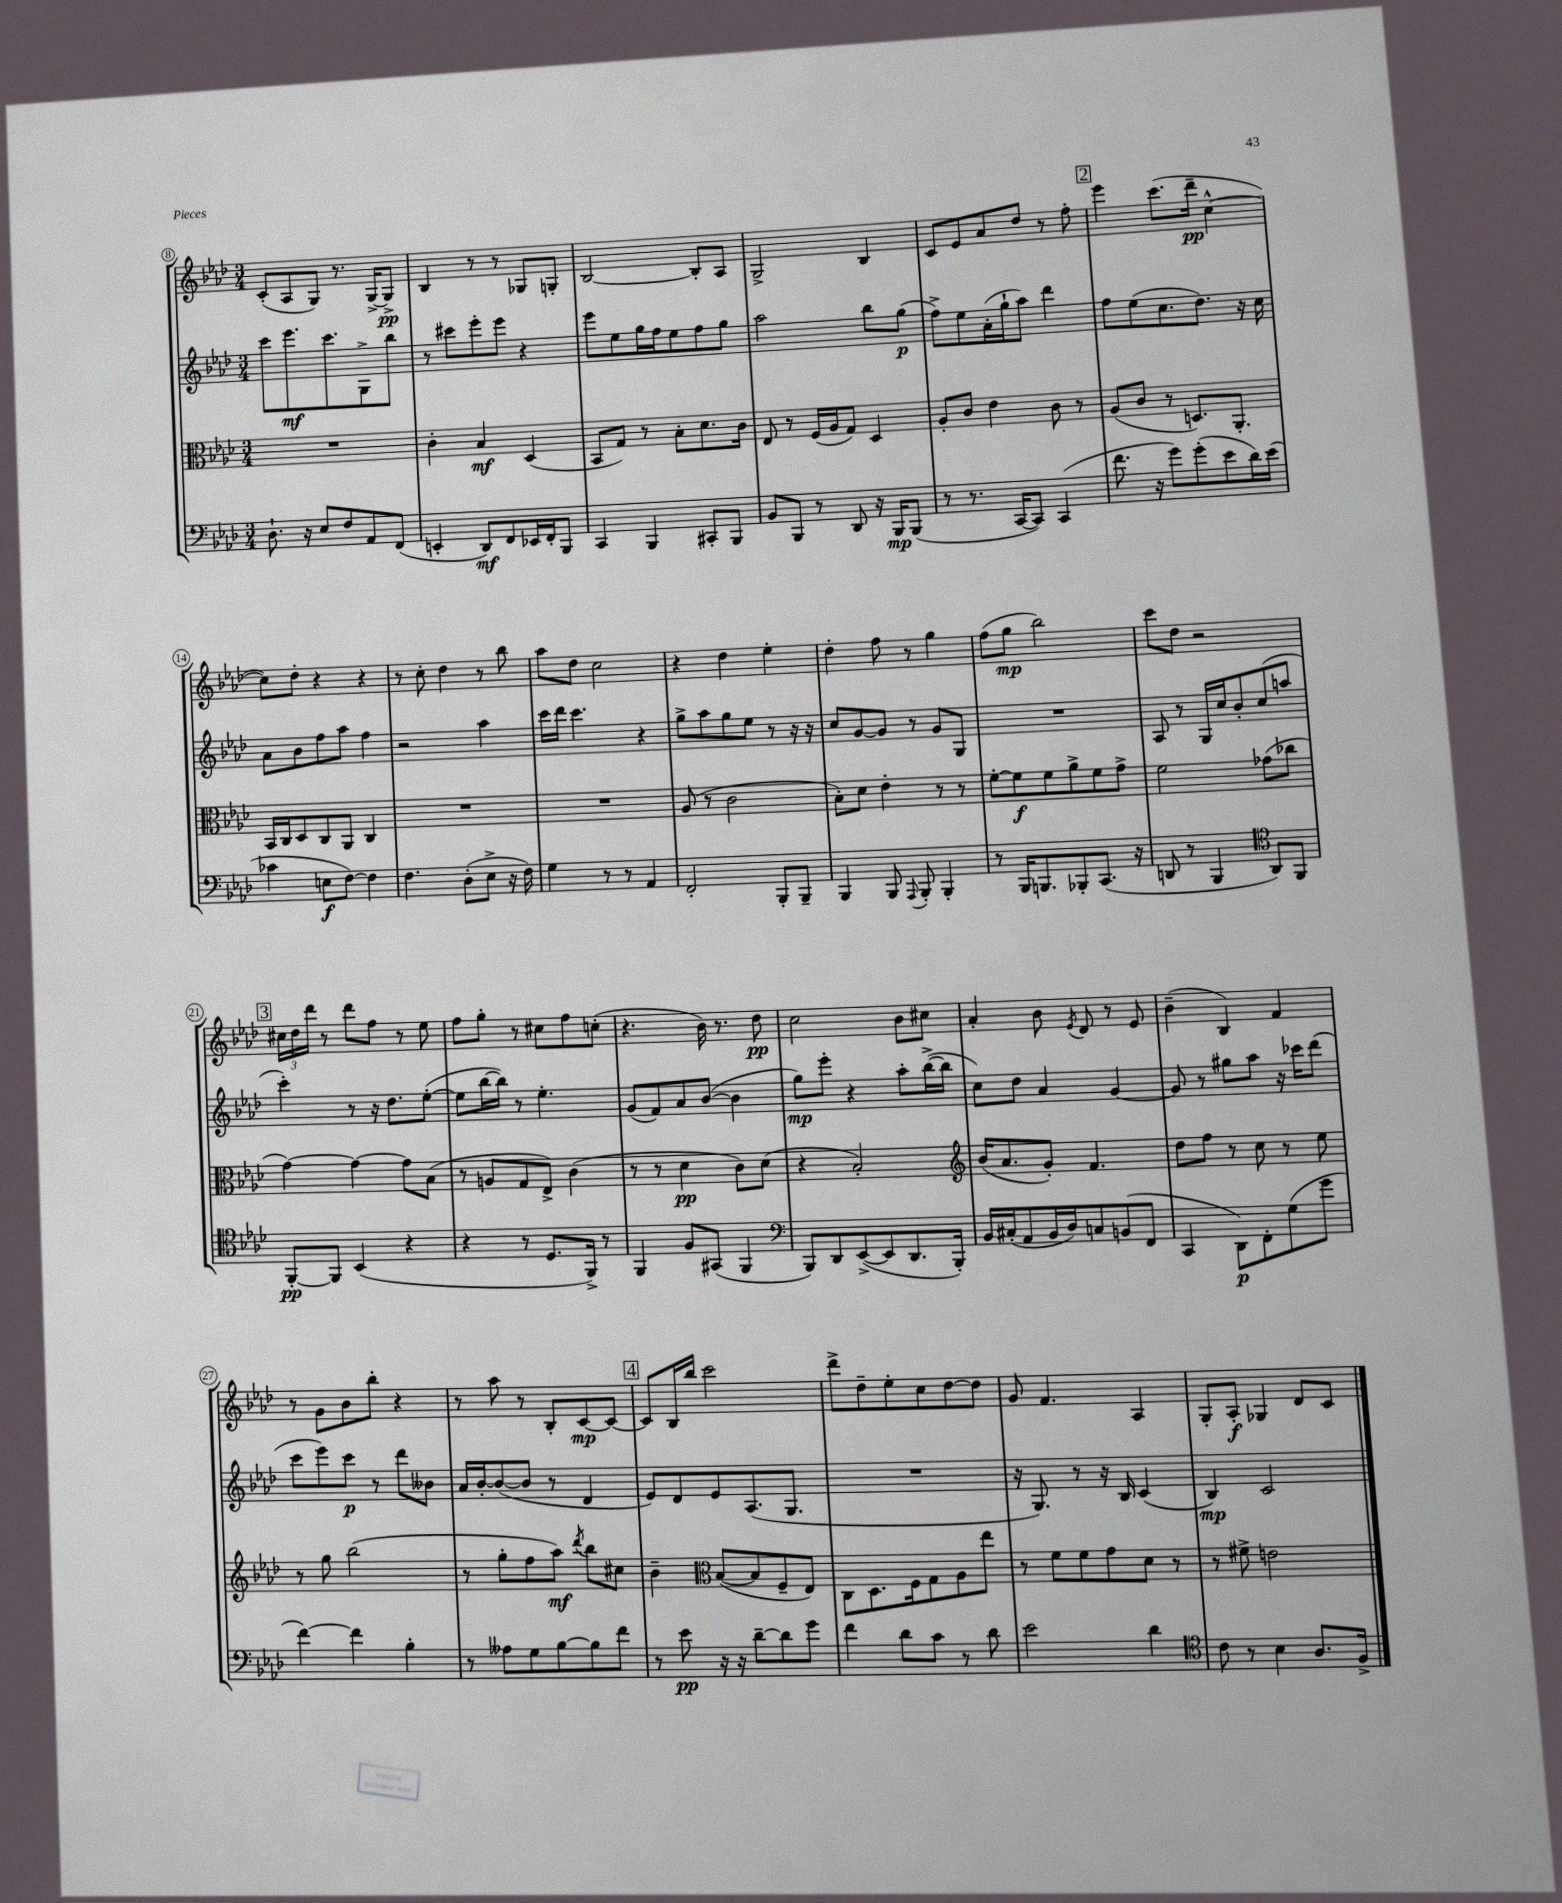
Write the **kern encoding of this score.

**kern	**dynam	**kern	**dynam	**kern	**dynam	**kern	**dynam
*part4	*part4	*part3	*part3	*part2	*part2	*part1	*part1
*staff4	*staff4	*staff3	*staff3	*staff2	*staff2	*staff1	*staff1
*clefF4	*	*clefC3	*	*clefG2	*	*clefG2	*
*k[b-e-a-d-]	*	*k[b-e-a-d-]	*	*k[b-e-a-d-]	*	*k[b-e-a-d-]	*
*M3/4	*	*M3/4	*	*M3/4	*	*M3/4	*
=8	=8	=8	=8	=8	=8	=8	=8
8.D-`\	.	2.r	.	8ccc\L	.	(8c'/L	.
.	.	.	.	8.eee-\	mf	8A-/	.
16r	.	.	.	.	.	.	.
8E-/L	.	.	.	.	.	8G/J)	.
.	.	.	.	8.ccc\	.	.	.
8F/	.	.	.	.	.	8.r	.
8AA-/	.	.	.	8G^\	.	.	.
.	.	.	.	.	.	[16G^/KL	.
(8FF/J	.	.	.	8bb-\J	.	8G^/J]	pp
=9	=9	=9	=9	=9	=9	=9	=9
4EEn'/	.	4c'\	.	8r	.	4B-/	.
.	.	.	.	8ccc#X\L	.	.	.
8DD-/L)	mf	4B-/	mf	8eee-'\	.	8r	.
8FF/	.	.	.	8eee-\J	.	8r	.
16EE-X/L	.	(4D-/	.	4r	.	8G-X/L	.
16FF'/J	.	.	.	.	.	.	.
8BBB-/J	.	.	.	.	.	8Gn'/J	.
=10	=10	=10	=10	=10	=10	=10	=10
4CC/	.	8BB-/L	.	8eee-\L	.	[2B-/	.
.	.	8G/J)	.	8ee-\	.	.	.
4BBB-/	.	8r	.	16gg\L	.	.	.
.	.	.	.	16ff\J	.	.	.
.	.	8B-'\L	.	8ee-\	.	.	.
8CC#X'/L	.	8.d-\	.	8ff\	.	8B-'/L]	.
8BBB-/J	.	.	.	8gg\J	.	8A-/J	.
.	.	16c\Jk	.	.	.	.	.
=11	=11	=11	=11	=11	=11	=11	=11
8BB-/L	.	8E-/	.	2aa-\	.	2G^/	.
8BBB-/J	.	8r	.	.	.	.	.
8r	.	(16F/LL	.	.	.	.	.
.	.	16A-/J	.	.	.	.	.
8DD-/	.	8G/J)	.	.	.	.	.
16r	.	4D-/	.	8bb-\L	.	4B-/	.
16BBB-/KL	mp	.	.	.	.	.	.
(8BBB-/J	.	.	.	(8gg\J	p	.	.
=12	=12	=12	=12	=12	=12	=12	=12
8r	.	8A-'/L	.	8ff^\L)	.	8c/L	.
8.r	.	8c/J	.	8ee-\	.	8e-/	.
.	.	4e-\	.	(16a-'\L	.	8a-/	.
[16CC/KL	.	.	.	16gg`\J	.	.	.
8CC/J])	.	.	.	8aa-\J)	.	8dd-/J	.
(4CC/	.	8c\	.	4ddd-\	.	8r	.
.	.	8r	.	.	.	8ff'\	.
!!LO:REH:place=s1:t=2
=13	=13	=13	=13	=13	=13	=13	=13
8.f\	.	(8A-/L	.	8ff\L	.	4eee-\	.
.	.	8c/J	.	(8ee-\	.	.	.
16r	.	.	.	.	.	.	.
8g\L)	.	8r	.	8.cc\	.	(8.ccc\L	.
(8g'\	.	8.Dn/L)	.	.	.	.	.
.	.	.	.	8.dd-\J)	.	16ddd-~\Jk	pp
8e-\	.	.	.	.	.	[4cc^^\	.
.	.	8.AA-'/J	.	.	.	.	.
16d-\L)	.	.	.	16r	.	.	.
(16e-\JJ	.	.	.	16cc\	.	.	.
!!LO:LB:g=z
=14	=14	=14	=14	=14	=14	=14	=14
4c-X\	.	16BB-/LL	.	8a-\L	.	8cc\L])	.
.	.	16C/J	.	.	.	.	.
.	.	8D-/	.	8b-\	.	8dd-'\J	.
8En\L	f	8C/	.	8ff\	.	4r	.
[8F\J)	.	8AA-/J	.	8aa-\J	.	.	.
4F\]	.	4C/	.	4ff\	.	4r	.
=15	=15	=15	=15	=15	=15	=15	=15
4.F\	.	2.r	.	2r	.	8r	.
.	.	.	.	.	.	8cc'\	.
.	.	.	.	.	.	4dd-\	.
(8D-'\L	.	.	.	.	.	.	.
8E-^\J	.	.	.	4aa-\	.	8r	.
16r	.	.	.	.	.	8bb-\	.
16F\)	.	.	.	.	.	.	.
=16	=16	=16	=16	=16	=16	=16	=16
4G\	.	2.r	.	16ccc\LL	.	8aa-\L	.
.	.	.	.	16ddd-\JJ	.	.	.
.	.	.	.	4.ccc\	.	8dd-\J	.
8r	.	.	.	.	.	2cc\	.
8r	.	.	.	.	.	.	.
4AA-/	.	.	.	4r	.	.	.
=17	=17	=17	=17	=17	=17	=17	=17
2FF'/	.	(8A-/	.	8gg^\L	.	4r	.
.	.	8r	.	8aa-\	.	.	.
.	.	2c\	.	8gg\	.	4dd-\	.
.	.	.	.	8ee-\J	.	.	.
8BBB-'/L	.	.	.	8r	.	4ee-'\	.
8BBB-~/J	.	.	.	16r	.	.	.
.	.	.	.	16r	.	.	.
=18	=18	=18	=18	=18	=18	=18	=18
4BBB-/	.	8B-'\L)	.	8cc/L	.	4dd-'\	.
.	.	8d-\J	.	[8g/	.	.	.
8BBB-/	.	4e-'\	.	8g/J]	.	8ff\	.
8qqAAA-/	.	.	.	.	.	.	.
8BBB-'/	.	.	.	8r	.	8r	.
4BBB-'/	.	8r	.	8g/L	.	4gg\	.
.	.	8r	.	8G/J	.	.	.
=19	=19	=19	=19	=19	=19	=19	=19
8r	.	[8f'\L	.	2.r	.	(8ff\L	.
16BBB-/KL	.	8f\]	f	.	.	8gg\J	mp
8.BBBn/	.	.	.	.	.	.	.
.	.	8f\	.	.	.	2bb-\)	.
8BBB-X'/	.	8a-^\	.	.	.	.	.
(8.CC/J	.	8f\	.	.	.	.	.
.	.	8g^\J	.	.	.	.	.
16r	.	.	.	.	.	.	.
=20	=20	=20	=20	=20	=20	=20	=20
8DDn/	.	2f\	.	8A-/	.	8ccc\L	.
8r	.	.	.	8r	.	8dd-\J	.
4BBB-/	.	.	.	16G/LL	.	2r	.
.	.	.	.	16cc/J	.	.	.
.	.	.	.	8b-'/	.	.	.
*clefC4	*	*	*	*	*	*	*
8AA-/L)	.	(8g-X\L	.	(8cc/	.	.	.
8FF/J	.	8cc-X\J	.	8aan/J	.	.	.
!!LO:LB:g=z
!!LO:REH:place=s1:t=3
=21	=21	=21	=21	=21	=21	=21	=21
[8FF'/L	pp	[4g\)	.	4ccc'\)	.	24cc#X\LL	.
.	.	.	.	.	.	24dd-\	.
.	.	.	.	.	.	24ddd-\JJ	.
8FF/J]	.	.	.	.	.	8r	.
(4BB-/	.	4g\_	.	8r	.	8ddd-\L	.
.	.	.	.	16r	.	8ff\J	.
.	.	.	.	8.dd-\L	.	.	.
4r	.	8g\L]	.	.	.	8r	.
.	.	(8B-\J	.	([8ee-'\J	.	8ee-\	.
=22	=22	=22	=22	=22	=22	=22	=22
4r	.	8r	.	8ee-\L]	.	8ff\L	.
.	.	8An/L	.	[16bb-\L	.	8gg'\J	.
.	.	.	.	16bb-\JJ])	.	.	.
8r	.	8G/	.	8r	.	8r	.
8.D-/L	.	8E-^/J)	.	4.ee-'\	.	8cc#X\L	.
.	.	(4c\	.	.	.	8ff\	.
16FF^/Jk)	.	.	.	.	.	.	.
8r	.	.	.	.	.	(8ccn'\J	.
=23	=23	=23	=23	=23	=23	=23	=23
4FF/	.	8r	.	(8g/L	.	4.r	.
.	.	8r	.	8f/)	.	.	.
8F/L	.	4d-\	pp	8a-/	.	.	.
(8GG#X/J	.	.	.	([8b-/J	.	16b-\)	.
.	.	.	.	.	.	8.r	.
4FF/	.	8c\L)	.	4b-\]	.	.	.
.	.	(8d-\J	.	.	.	8dd-\	pp
=24	=24	=24	=24	=24	=24	=24	=24
*clefF4	*	*	*	*	*	*	*
8BBB-/L)	.	4r	.	8gg\L)	mp	2cc\	.
8DD-/	.	.	.	8eee-'\J	.	.	.
([8EE-^/	.	2B-'/)	.	4r	.	.	.
8EE-/]	.	.	.	.	.	.	.
8.DD-/	.	.	.	8aa-'\L	.	8b-\L	.
.	.	.	.	([16bb-^\L	.	8cc#X\J	.
16BBB-'/Jk)	.	.	.	16bb-\JJ]	.	.	.
=25	=25	=25	=25	=25	=25	=25	=25
*	*	*clefG2	*	*	*	*	*
16BB-/LL	.	(16b-/KL	.	8cc\L)	.	4a-'/	.
(16C#X'/J	.	8.a-/	.	.	.	.	.
8AA-/	.	.	.	8dd-\J	.	.	.
16BB-/L	.	8g'/J)	.	4a-/	.	8b-\	.
16D-/J)	.	.	.	.	.	.	.
.	.	.	.	.	.	8qe-/	.
8Cn/	.	4.f/	.	.	.	8d-/	.
(8BBn/	.	.	.	[4g/	.	8r	.
8FF/J	.	.	.	.	.	8e-/	.
=26	=26	=26	=26	=26	=26	=26	=26
4CC/	.	8dd-\L	.	8g/]	.	(4b-~\	.
.	.	8ff\J	.	8r	.	.	.
8DD-\L)	p	8r	.	8gg#X\L	.	4B-/)	.
8FF'\	.	8cc\	.	8aa-\J	.	.	.
(8G\	.	8r	.	16r	.	4f/	.
.	.	.	.	16ccc-X\KL	.	.	.
8g\J	.	8ee-\	.	(8ddd-\J	.	.	.
!!LO:LB:g=z
=27	=27	=27	=27	=27	=27	=27	=27
[4f\)	.	8r	.	8ccc\L	.	8r	.
.	.	8gg\	.	8eee-\)	.	8g\L	.
4f\]	.	(2bb-\	.	8ccc\J	p	8b-\	.
.	.	.	.	8r	.	8bb-'\J	.
4B-'\	.	.	.	8ddd-\L	.	4r	.
.	.	.	.	8b--X\J	.	.	.
=28	=28	=28	=28	=28	=28	=28	=28
8r	.	8r	.	16a-/LL	.	8r	.
.	.	.	.	[16b-'/J	.	.	.
8A--X\L	.	8gg'\L	.	(8b-/_	.	8aa-\	.
8G\	.	8ff\	.	8b-/J]	.	8r	.
[8B-\	.	8aa-\J)	mf	8r	.	8B-'/L	.
.	.	8qddd-/	.	.	.	.	.
8B-\]	.	8bb-\L	.	4d-/	.	[8c/	mp
8f\J	.	8cc#X\J	.	.	.	8c/J_	.
!!LO:REH:place=s1:t=4
=29	=29	=29	=29	=29	=29	=29	=29
8r	.	4b-~\	.	8e-/L)	.	8c/L]	.
8e-\	pp	.	.	8d-/	.	16B-/L	.
.	.	.	.	.	.	16bb-/JJ	.
*	*	*clefC3	*	*	*	*	*
16r	.	([8B-/L	.	8e-/	.	2ccc\	.
16r	.	.	.	.	.	.	.
[8d-~\L	.	8B-/]	.	(8.A-/	.	.	.
8d-\]	.	8F~/	.	.	.	.	.
.	.	.	.	8.G/J	.	.	.
8g\J	.	8E-/J)	.	.	.	.	.
=30	=30	=30	=30	=30	=30	=30	=30
4f\	.	8C\L	.	2.r	.	8ddd-^\L	.
.	.	8.D-\	.	.	.	8dd-~\	.
8d-\L	.	.	.	.	.	8ee-'\	.
.	.	16F\k	.	.	.	.	.
8c\J	.	8G\	.	.	.	8cc\	.
8r	.	8A-\	.	.	.	[8dd-\	.
8d-\	.	8ee-\J	.	.	.	8dd-\J]	.
=31	=31	=31	=31	=31	=31	=31	=31
2e-\	.	8r	.	16r	.	8g/	.
.	.	.	.	8.G/)	.	.	.
.	.	8f\L	.	.	.	4.f/	.
.	.	8f\	.	8r	.	.	.
.	.	8g\	.	16r	.	.	.
.	.	.	.	16B-/	.	.	.
4d-\	.	8d-\J	.	(4c/	.	4A-/	.
.	.	8r	.	.	.	.	.
=32	=32	=32	=32	=32	=32	=32	=32
*clefC4	*	*	*	*	*	*	*
8c\	.	8r	.	4B-/)	mp	8G'/L	.
8r	.	8f#X^\	.	.	.	8A-'/J	f
4B-\	.	2en\	.	2c/	.	4G-X/	.
8.A-/L	.	.	.	.	.	8d-/L	.
.	.	.	.	.	.	8c/J	.
16F^/Jk	.	.	.	.	.	.	.
==	==	==	==	==	==	==	==
*-	*-	*-	*-	*-	*-	*-	*-
